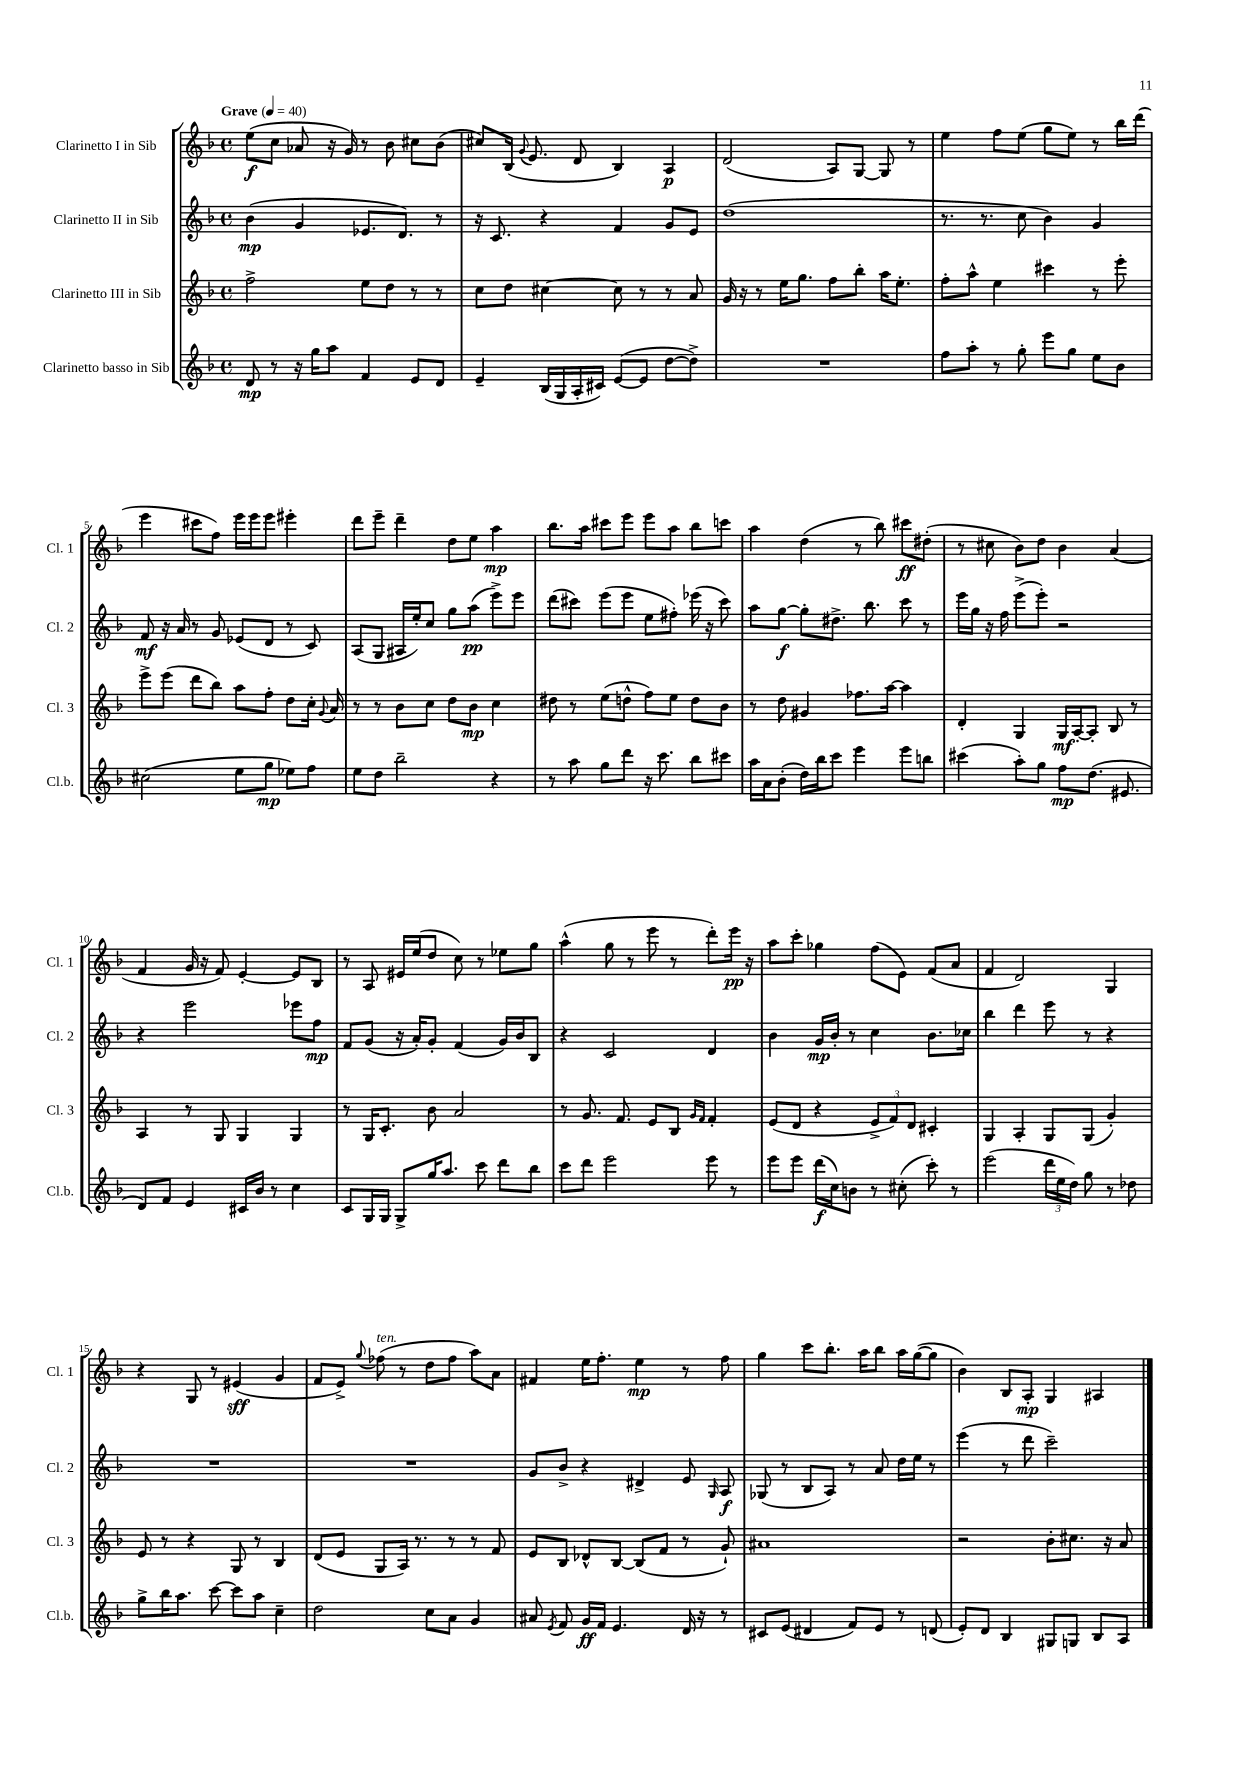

**kern	**dynam	**kern	**dynam	**kern	**dynam	**kern	**dynam
*part4	*part4	*part3	*part3	*part2	*part2	*part1	*part1
*staff4	*staff4	*staff3	*staff3	*staff2	*staff2	*staff1	*staff1
*I"Clarinetto basso in Sib	*	*I"Clarinetto III in Sib	*	*I"Clarinetto II in Sib	*	*I"Clarinetto I in Sib	*
*I'Cl.b.	*	*I'Cl. 3	*	*I'Cl. 2	*	*I'Cl. 1	*
*clefG2	*	*clefG2	*	*clefG2	*	*clefG2	*
*k[b-]	*	*k[b-]	*	*k[b-]	*	*k[b-]	*
*M4/4	*	*M4/4	*	*M4/4	*	*M4/4	*
*met(c)	*	*met(c)	*	*met(c)	*	*met(c)	*
*MM40	*	*MM40	*	*MM40	*	*MM40	*
=1	=1	=1	=1	=1	=1	=1	=1
!	!	!	!	!	!	!LO:TX:a:B:t=Grave	!
8d/	mp	2ff^\	.	(4b-\	mp	(8ee\L	f
8r	.	.	.	.	.	8cc\J	.
16r	.	.	.	4g/	.	8a-X/	.
16gg\KL	.	.	.	.	.	.	.
8aa\J	.	.	.	.	.	16r	.
.	.	.	.	.	.	16g/)	.
4f/	.	8ee\L	.	8.e-X/L	.	8r	.
.	.	8dd\J	.	.	.	8b-\	.
.	.	.	.	8.d/J)	.	.	.
8e/L	.	8r	.	.	.	8cc#X\L	.
8d/J	.	8r	.	8r	.	(8b-\J	.
=2	=2	=2	=2	=2	=2	=2	=2
4e~/	.	8cc\L	.	16r	.	8cc#X/L)	.
.	.	.	.	8.c/	.	.	.
.	.	8dd\J	.	.	.	(16B-/Jk	.
.	.	.	.	.	.	8qqg/	.
.	.	.	.	.	.	8.e/	.
(16B-/LL	.	[4cc#X\	.	4r	.	.	.
16G/	.	.	.	.	.	.	.
16A'/	.	.	.	.	.	8d/	.
16c#X/JJ)	.	.	.	.	.	.	.
([8e/L	.	8cc#\]	.	4f/	.	4B-/)	.
8e/J]	.	8r	.	.	.	.	.
[8dd\L	.	8r	.	8g/L	.	4A/	p
8dd^\J])	.	8a/	.	8e/J	.	.	.
=3	=3	=3	=3	=3	=3	=3	=3
1r	.	16g/	.	(1dd	.	(2d/	.
.	.	16r	.	.	.	.	.
.	.	8r	.	.	.	.	.
.	.	16ee\KL	.	.	.	.	.
.	.	8.gg\J	.	.	.	.	.
.	.	8ff\L	.	.	.	8A/L)	.
.	.	8bb-'\J	.	.	.	[8G/J	.
.	.	16aa\KL	.	.	.	8G/]	.
.	.	8.ee'\J	.	.	.	.	.
.	.	.	.	.	.	8r	.
=4	=4	=4	=4	=4	=4	=4	=4
8ff\L	.	8ff'\L	.	8.r	.	4ee\	.
8aa'\J	.	8aa^^\J	.	.	.	.	.
.	.	.	.	8.r	.	.	.
8r	.	4ee\	.	.	.	8ff\L	.
8gg'\	.	.	.	8cc\	.	(8ee\J	.
8eee\L	.	4ccc#X\	.	4b-\)	.	8gg\L	.
8gg\J	.	.	.	.	.	8ee\J)	.
8ee\L	.	8r	.	4g/	.	8r	.
8b-\J	.	8eee'\	.	.	.	16bb-\LL	.
.	.	.	.	.	.	(16ddd\JJ	.
!!LO:LB:g=z
=5	=5	=5	=5	=5	=5	=5	=5
(2cc#X\	.	8eee^\L	.	8f/	mf	4eee\	.
.	.	(8eee\J	.	16r	.	.	.
.	.	.	.	16a/	.	.	.
.	.	8ddd\L	.	8r	.	8ccc#X\L	.
.	.	8bb-\J)	.	8g/	.	8ff\J)	.
8ee\L	.	8aa\L	.	(8e-X/L	.	16eee\LL	.
.	.	.	.	.	.	16eee\J	.
8gg\J	mp	8ff'\J	.	8d/J	.	8eee\J	.
8ee-X\L)	.	8dd\L	.	8r	.	4eee#X'\	.
8ff\J	.	16cc'\Jk	.	8c/)	.	.	.
.	.	8qqg/	.	.	.	.	.
.	.	16a/	.	.	.	.	.
=6	=6	=6	=6	=6	=6	=6	=6
8ee\L	.	8r	.	(8A/L	.	8ddd\L	.
8dd\J	.	8r	.	8G/J	.	8eee~\J	.
2bb-~\	.	8b-\L	.	16A#X/LL	.	4ddd~\	.
.	.	.	.	16ee'/J)	.	.	.
.	.	8cc\J	.	8cc/J	.	.	.
.	.	8dd\L	.	8gg\L	.	8dd\L	.
.	.	8b-\J	mp	(8aa\J	pp	8ee\J	.
4r	.	4cc\	.	8eee^\L)	.	4aa\	mp
.	.	.	.	8eee\J	.	.	.
=7	=7	=7	=7	=7	=7	=7	=7
8r	.	8dd#X\	.	(8ddd\L	.	8.bb-\L	.
8aa\	.	8r	.	8ccc#X\J)	.	.	.
.	.	.	.	.	.	16aa\Jk	.
8gg\L	.	(8ee\L	.	(8eee\L	.	8ccc#X\L	.
8ddd\J	.	8ddn^^\J	.	8eee\J	.	8eee\J	.
16r	.	8ff\L)	.	8ee\L	.	8eee\L	.
8.ccc\	.	.	.	.	.	.	.
.	.	8ee\J	.	8ff#X'\J)	.	8aa\J	.
8bb-\L	.	8dd\L	.	(16eee-X\	.	8bb-\L	.
.	.	.	.	16r	.	.	.
8ccc#X\J	.	8b-\J	.	8ccc#\)	.	8cccn\J	.
=8	=8	=8	=8	=8	=8	=8	=8
16aa\LL	.	8r	.	8aa\L	.	4aa\	.
16a\J	.	.	.	.	.	.	.
(8b-'\J	.	8dd\	.	[8gg\J	f	.	.
16dd\LL)	.	4g#X/	.	8gg'\L]	.	(4dd\	.
16bb-\J	.	.	.	.	.	.	.
8ccc\J	.	.	.	8.dd#X^\J	.	.	.
4eee\	.	8.ff-X\L	.	.	.	8r	.
.	.	.	.	8.bb-\	.	.	.
.	.	.	.	.	.	8bb-\)	.
.	.	[16aa\Jk	.	.	.	.	.
8eee\L	.	4aa\]	.	8ccc\	.	8ccc#X\L	ff
8bbn\J	.	.	.	8r	.	(8dd#X'\J	.
=9	=9	=9	=9	=9	=9	=9	=9
(4ccc#X\	.	4d'/	.	16eee\LL	.	8r	.
.	.	.	.	16gg\JJ	.	.	.
.	.	.	.	16r	.	8cc#X\	.
.	.	.	.	16ff\	.	.	.
8aa'\L)	.	4G/	.	(8eee^\L	.	8b-\L)	.
8gg\J	.	.	.	8eee'\J)	.	8dd\J	.
8ff\L	mp	16G/LL	mf	2r	.	4b-\	.
.	.	[16A'/J	.	.	.	.	.
(8.dd\J	.	8A'/J]	.	.	.	.	.
.	.	8B-/	.	.	.	(4a/	.
8.e#X/	.	.	.	.	.	.	.
.	.	8r	.	.	.	.	.
!!LO:LB:g=z
=10	=10	=10	=10	=10	=10	=10	=10
8d/L)	.	4A/	.	4r	.	4f/	.
8f/J	.	.	.	.	.	.	.
4e/	.	8r	.	2eee\	.	16g/	.
.	.	.	.	.	.	16r	.
.	.	8G/	.	.	.	8f/)	.
16c#X/LL	.	4G/	.	.	.	[4e'/	.
16b-/JJ	.	.	.	.	.	.	.
8r	.	.	.	.	.	.	.
4cc\	.	4G/	.	8eee-X\L	.	8e/L]	.
.	.	.	.	8ff\J	mp	8B-/J	.
=11	=11	=11	=11	=11	=11	=11	=11
8c/L	.	8r	.	8f/L	.	8r	.
16G/L	.	16G/KL	.	(8g/J	.	8A/	.
16G/JJ	.	8.c'/J	.	.	.	.	.
8G^/L	.	.	.	16r	.	16e#X/LL	.
.	.	.	.	16a'/KL)	.	(16ee/J	.
16gg/K	.	8b-\	.	8g'/J	.	8dd/J	.
8.aa/J	.	.	.	.	.	.	.
.	.	2a/	.	(4f/	.	8cc\)	.
8ccc\	.	.	.	.	.	8r	.
8ddd\L	.	.	.	16g/LL)	.	8ee-X\L	.
.	.	.	.	16b-/J	.	.	.
8bb-\J	.	.	.	8B-/J	.	8gg\J	.
=12	=12	=12	=12	=12	=12	=12	=12
8ccc\L	.	8r	.	4r	.	(4aa^^\	.
8ddd\J	.	8.g/	.	.	.	.	.
2eee\	.	.	.	2c/	.	8gg\	.
.	.	8.f/	.	.	.	.	.
.	.	.	.	.	.	8r	.
.	.	8e/L	.	.	.	8eee\	.
.	.	8B-/J	.	.	.	8r	.
.	.	16qqg/LL	.	.	.	.	.
.	.	16qqf/JJ	.	.	.	.	.
8eee\	.	4f'/	.	4d/	.	8ddd'\L)	.
8r	.	.	.	.	.	16eee\Jk	pp
.	.	.	.	.	.	16r	.
=13	=13	=13	=13	=13	=13	=13	=13
8eee\L	.	(8e/L	.	4b-\	.	8aa\L	.
8eee\J	.	8d/J	.	.	.	8ccc'\J	.
(16ddd\LL	f	4r	.	16g/LL	mp	4gg-X\	.
16cc\J)	.	.	.	16b-'/JJ	.	.	.
8bn\J	.	.	.	8r	.	.	.
8r	.	12e^/L	.	4cc\	.	(8ff\L	.
.	.	12f/)	.	.	.	.	.
(8cc#X'\	.	.	.	.	.	8e\J)	.
.	.	12d/J	.	.	.	.	.
8ccc'\)	.	4c#X'/	.	8.b-\L	.	(8f/L	.
8r	.	.	.	.	.	8a/J	.
.	.	.	.	16cc-X\Jk	.	.	.
=14	=14	=14	=14	=14	=14	=14	=14
(2eee\	.	4G/	.	4bb-\	.	4f/	.
.	.	4A'/	.	4ddd\	.	2d/)	.
24ddd\LL	.	8G/L	.	8eee\	.	.	.
24ee\	.	.	.	.	.	.	.
24dd\JJ)	.	.	.	.	.	.	.
8gg\	.	(8G/J	.	8r	.	.	.
8r	.	4g'/)	.	4r	.	4G/	.
8dd-X\	.	.	.	.	.	.	.
!!LO:LB:g=z
=15	=15	=15	=15	=15	=15	=15	=15
8gg^\L	.	8e/	.	1r	.	4r	.
16bb-\K	.	8r	.	.	.	.	.
8.aa\J	.	.	.	.	.	.	.
.	.	4r	.	.	.	8G/	.
[8ccc\	.	.	.	.	.	8r	.
8ccc\L]	.	8G/	.	.	.	(4e#X/	sff
8aa\J	.	8r	.	.	.	.	.
4cc~\	.	4B-/	.	.	.	4g/	.
=16	=16	=16	=16	=16	=16	=16	=16
2dd\	.	(8d/L	.	1r	.	8f/L	.
.	.	8e/J	.	.	.	8e^/J)	.
.	.	.	.	.	.	8qqgg/	.
!	!	!	!	!	!	!LO:TX:a:i:t=ten.	!
.	.	8G/L	.	.	.	(8ff-X\	.
.	.	16A/Jk)	.	.	.	8r	.
.	.	8.r	.	.	.	.	.
8cc\L	.	.	.	.	.	8dd\L	.
8a\J	.	8r	.	.	.	8ff-\J	.
4g/	.	8r	.	.	.	8aa\L)	.
.	.	8f/	.	.	.	8a\J	.
=17	=17	=17	=17	=17	=17	=17	=17
8a#X/	.	8e/L	.	8g/L	.	4f#X/	.
8qe/	.	.	.	.	.	.	.
8f/	.	8B-/J	.	8b-^/J	.	.	.
16g/LL	ff	8d-X^^/L	.	4r	.	16ee\KL	.
16f/JJ	.	.	.	.	.	8.ff'\J	.
4.e/	.	[8B-/J	.	.	.	.	.
.	.	(8B-/L]	.	4d#X^/	.	4ee\	mp
.	.	8f/J	.	.	.	.	.
16d/	.	8r	.	8e/	.	8r	.
16r	.	.	.	.	.	.	.
.	.	.	.	16qqG/	.	.	.
8r	.	8g`/)	.	8A/	f	8ff\	.
=18	=18	=18	=18	=18	=18	=18	=18
8c#X/L	.	1a#X	.	(8G-X/	.	4gg\	.
(8e/J	.	.	.	8r	.	.	.
4d#X/	.	.	.	8B-/L	.	8ccc\L	.
.	.	.	.	8A/J)	.	8.bb-'\J	.
8f/L)	.	.	.	8r	.	.	.
.	.	.	.	.	.	16aa\KL	.
8e/J	.	.	.	8a/	.	8bb-\J	.
8r	.	.	.	16dd\LL	.	16aa\LL	.
.	.	.	.	16ee\JJ	.	([16gg\J	.
(8dn/	.	.	.	8r	.	8gg\J]	.
=19	=19	=19	=19	=19	=19	=19	=19
8e'/L)	.	2r	.	(4eee\	.	4b-\)	.
8d/J	.	.	.	.	.	.	.
4B-/	.	.	.	8r	.	8B-/L	.
.	.	.	.	8ddd\	.	8A'/J	mp
8G#X/L	.	8b-'\L	.	2ccc~\)	.	4G/	.
8Gn/J	.	8.cc#X\J	.	.	.	.	.
8B-/L	.	.	.	.	.	4A#X/	.
.	.	16r	.	.	.	.	.
8A/J	.	8a/	.	.	.	.	.
==	==	==	==	==	==	==	==
*-	*-	*-	*-	*-	*-	*-	*-
